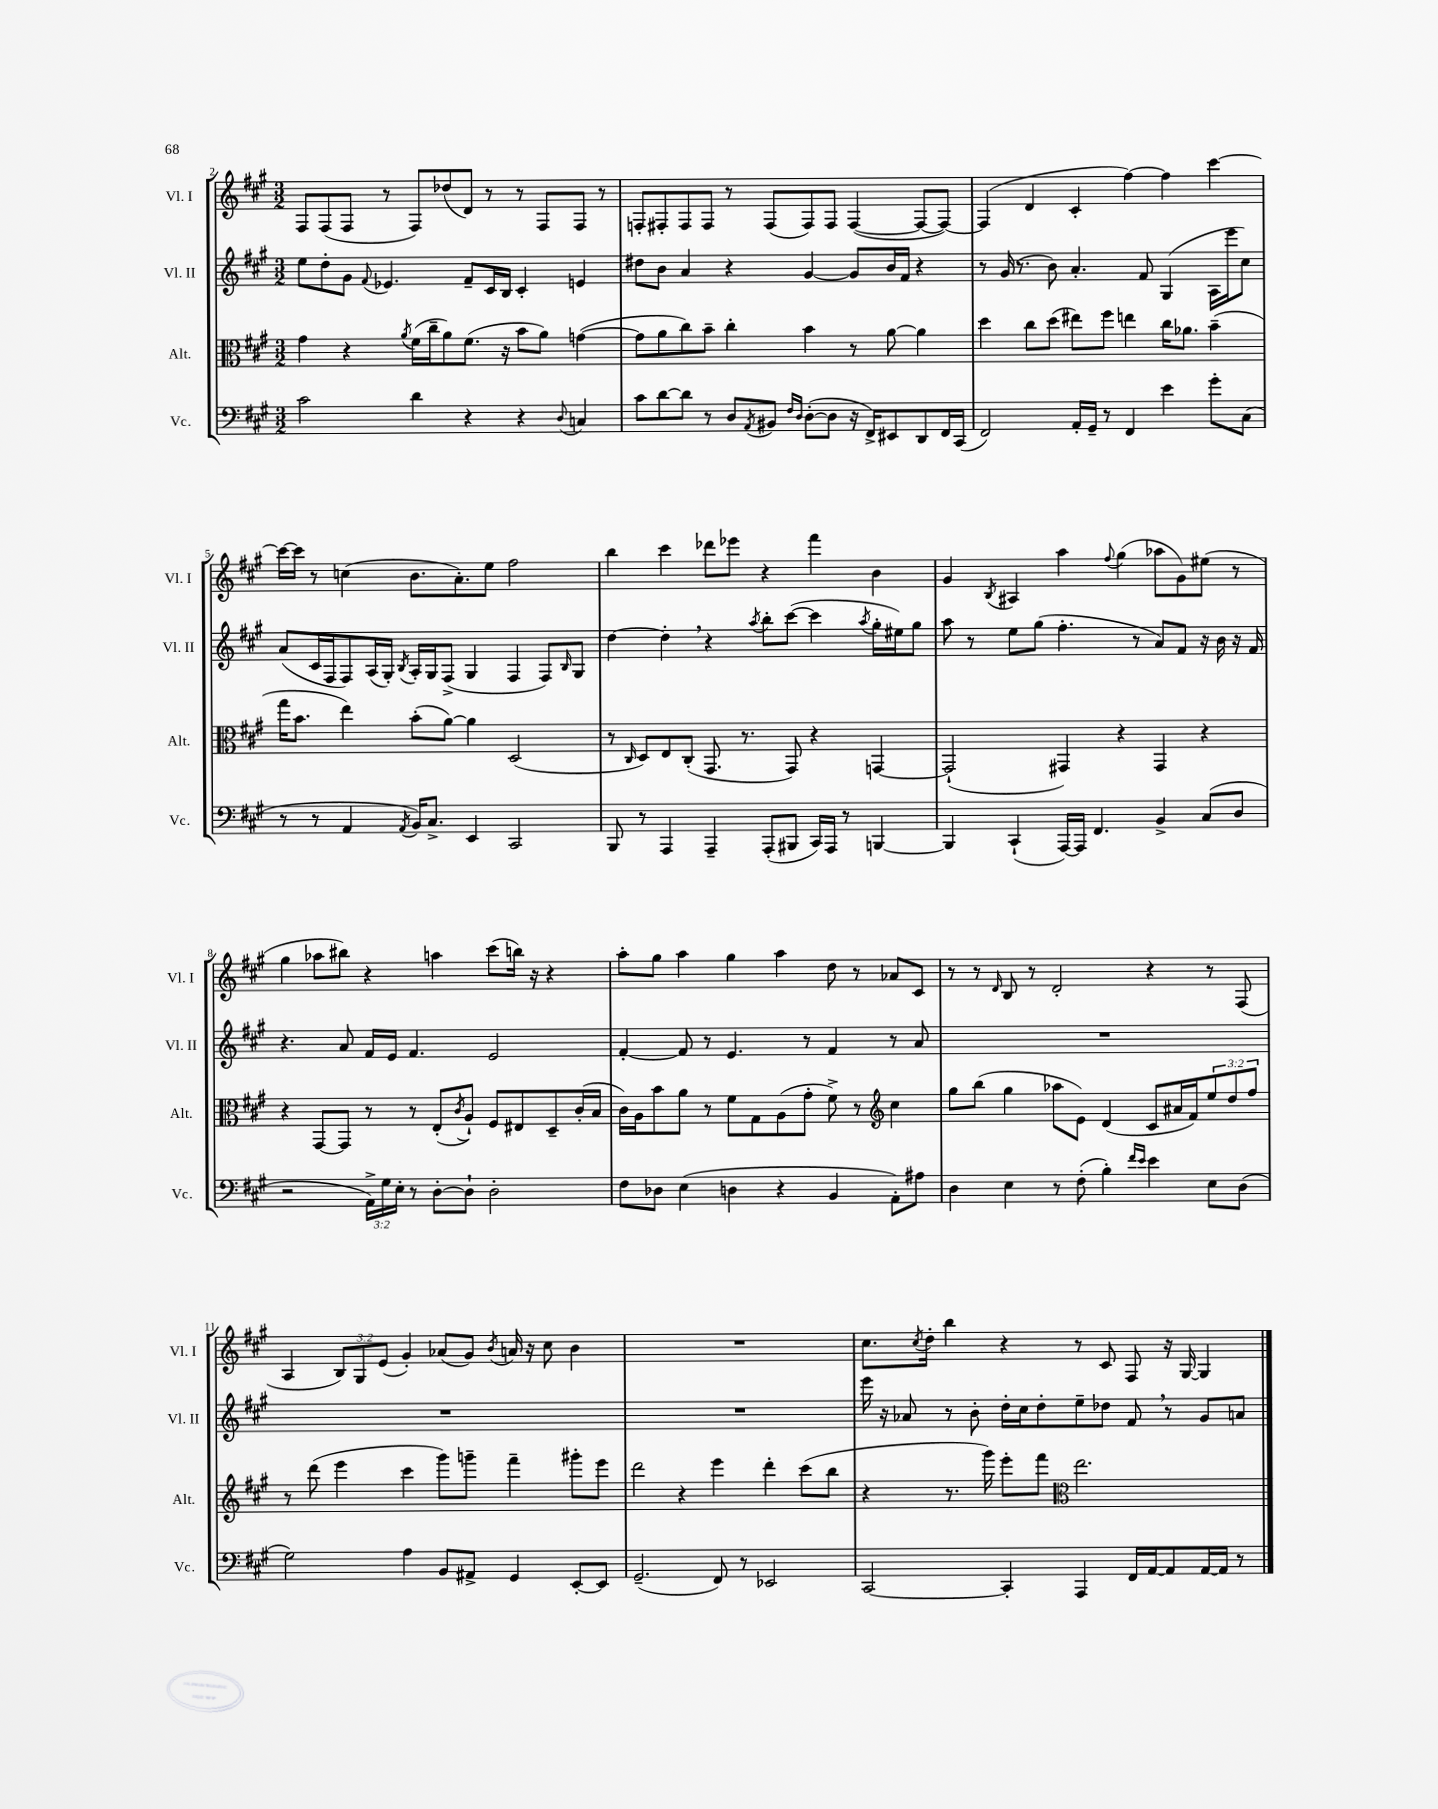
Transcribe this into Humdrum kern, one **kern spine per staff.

**kern	**kern	**kern	**kern
*part4	*part3	*part2	*part1
*staff4	*staff3	*staff2	*staff1
*I"Vc.	*I"Alt.	*I"Vl. II	*I"Vl. I
*I'Vc.	*I'Alt.	*I'Vl. II	*I'Vl. I
*clefF4	*clefC3	*clefG2	*clefG2
*k[f#c#g#]	*k[f#c#g#]	*k[f#c#g#]	*k[f#c#g#]
*M3/2	*M3/2	*M3/2	*M3/2
=2	=2	=2	=2
2c#\	4g#\	8ee\L	8F#/L
.	.	8dd'\	(8F#/
.	4r	8g#\J	8F#/J
.	.	8qqf#/	.
.	.	4.e-X/	8r
.	8qa/	.	.
4d\	(16f#\LL	.	8F#/L)
.	16cc#~\J	.	.
.	8a\)	.	(8dd-X/
4r	(8.f#\J	8f#~/L	8d/J)
.	.	16c#/L	8r
.	16r	16B/JJ	.
4r	8b\L	4c#'/	8r
.	8a\J)	.	8F#/L
8qqD/	.	.	.
4Cn/	([4gn\	4en/	8F#/J
.	.	.	8r
=3	=3	=3	=3
8c#\L	8g\L]	8dd#X\L	8Fn'/L
[8d\	8a\	8b\J	8F#X'/
8d\J]	8cc#\)	4a/	8F#/
8r	8b~\J	.	8F#/J
8D/L	4cc#'\	4r	8r
8qAA/	.	.	.
8BB#X/J	.	.	(8F#/L
16qqF#/LL	.	.	.
16qqD/JJ	.	.	.
([8D'\L	4b\	[4g#/	8F#/)
8D\J]	.	.	8F#/J
16r	8r	8g#/L]	([4F#/
16FF#^/KL)	.	.	.
8EE#X/	[8a\	16b/L	.
.	.	16f#/JJ	.
8DD/	4a\]	4r	8F#/L_
16FF#/L	.	.	8F#/J_)
(16CC#/JJ	.	.	.
=4	=4	=4	=4
2FF#/)	4dd\	8r	(4F#/]
.	.	(16g#/	.
.	.	8.r	.
.	8cc#\L	.	4d/
.	(8dd\J	8b\)	.
16AA'/LL	8ee#X\L)	4.a'/	4c#'/
16GG#~/JJ	.	.	.
8r	8ff#\J	.	.
4FF#/	4een\	.	[4ff#\)
.	.	8f#/	.
4e\	16cc#\KL	(4G#/	4ff#\]
.	8.a-X\J	.	.
8g#'\L	(4b~\	16A\LL	[4ccc#\
.	.	16eee\J	.
(8C#\J	.	8cc#\J)	.
!!LO:LB:g=z
=5	=5	=5	=5
8r	16gg#\KL	(8a/L	16ccc#\LL_
.	8.b\J	.	16ccc#\JJ]
8r	.	16c#/L	8r
.	.	16F#/J	.
4AA/	4ee\)	8F#/)	(4ccn\
.	.	(16A/L	.
.	.	16G#'/JJ)	.
8qAA/	.	8qB/	.
16BB/KL)	(8b'\L	16A'/LL	8.b\L
8.C#^/J	.	16G#/J	.
.	[8a\J)	(8F#^/J	.
.	.	.	8.a'\)
4EE/	4a\]	4G#/	.
.	.	.	8ee\J
2CC#/	(2D/	4F#/	2ff#\
.	.	8F#/L)	.
.	.	16qqB/	.
.	.	8G#/J	.
=6	=6	=6	=6
8BBB/	8r	[4dd\	4bb\
.	16qqC#/	.	.
8r	8D/L)	.	.
4AAA/	8E/	4dd',\]	4ccc#\
.	(8C#'/J	.	.
4AAA~/	8.GG#/	4r	8ddd-X\L
.	.	.	8eee-X\J
.	8.r	.	.
.	.	8qaa/	.
(8AAA'/L	.	8bb'\L	4r
8BBB#X/J	8GG#/)	([8ccc#\J	.
16CC#/LL)	4r	4ccc#\]	4fff#\
16AAA/JJ	.	.	.
8r	.	.	.
.	.	8qaa/	.
[4BBBn/	[4GGn/	16gg#'\LL	4b\
.	.	16ee#X\J)	.
.	.	8gg#\J	.
=7	=7	=7	=7
4BBB/]	(2GG`/]	8aa\	4g#/
.	.	8r	.
.	.	.	8qB/
(4CC#`/	.	8ee\L	4A#X/
.	.	(8gg#\J	.
[16AAA/LL)	4GG#X/)	4.ff#'\	4aa\
16AAA/JJ]	.	.	.
4.FF#/	.	.	.
.	.	.	8qqff#/
.	4r	.	(4gg#\
.	.	8r	.
4BB^/	4GG#/	8a/L)	8aa-X\L
.	.	8f#/J	8g#\)
(8C#/L	4r	16r	(8ee#X\J
.	.	16b\	.
8D/J	.	16r	8r
.	.	16f#/	.
!!LO:LB:g=z
=8	=8	=8	=8
2r	4r	4.r	4gg#\
.	[8GG#/L	.	8aa-X\L
.	8GG#/J]	8a/	8bb#X\J)
24AA^\LL)	8r	16f#/LL	4r
24G#\	.	.	.
.	.	16e/JJ	.
24E'\JJ	.	.	.
8r	8r	4.f#/	.
[8D'\L	(8E'/L	.	4aan\
.	8qc#/	.	.
8D`\J]	8A`/J)	.	.
2D'\	8F#/L	2e/	(8ccc#\L
.	8E#X/	.	16bbn\Jk)
.	.	.	16r
.	8D~/	.	4r
.	(16c#'/L	.	.
.	16B/JJ	.	.
=9	=9	=9	=9
8F#\L	16c#\LL)	[4f#'/	8aa'\L
.	16A\J	.	.
8D-X\J	8b\	.	8gg#\J
(4E\	8a\J	8f#/]	4aa\
.	8r	8r	.
4Dn\	8f#\L	4.e/	4gg#\
.	8G#\	.	.
4r	(8A\	.	4aa\
.	8g#'\J	8r	.
4BB/	8f#^\)	4f#/	8dd\
.	8r	.	8r
*	*clefG2	*	*
8AA'\L)	4cc#\	8r	8a-X/L
8A#X\J	.	8a/	8c#/J
=10	=10	=10	=10
4D\	8gg#\L	1.r	8r
.	(8bb\J	.	8r
.	.	.	16qqd/
4E\	4gg#\	.	8B/
.	.	.	8r
8r	8aa-X\L	.	2d'/
(8F#'\	8e\J)	.	.
4B'\)	(4d/	.	.
16qqf#/LL	.	.	.
16qqe/JJ	.	.	.
4e\	8c#/L	.	4r
.	16a#X/L	.	.
.	16f#/J)	.	.
8E\L	12ee/	.	8r
.	12dd/	.	.
(8D\J	.	.	(8F#/
.	12ff#/J	.	.
!!LO:LB:g=z
=11	=11	=11	=11
2G#\)	8r	1.r	4A/
.	(8ddd\	.	.
.	4eee\	.	12B/L)
.	.	.	12G#/
.	.	.	(12e/J
4A\	4ccc#\	.	4g#'/)
8BB/L	8ggg#\L)	.	(8a-X/L
8AA#X^/J	8gggn~\J	.	8g#/J)
.	.	.	8qb/
4GG#/	4fff#~\	.	16an/
.	.	.	16r
.	.	.	8cc#\
[8EE'/L	8ggg#X'\L	.	4b\
8EE/J]	8eee\J	.	.
=12	=12	=12	=12
(2.GG#~/	2ddd\	1.r	1.r
.	4r	.	.
8FF#/)	4eee\	.	.
8r	.	.	.
2EE-X/	4ddd'\	.	.
.	(8ccc#\L	.	.
.	8bb\J	.	.
=13	=13	=13	=13
[2CC#/	4r	16eee\	8.cc#\L
.	.	16r	.
.	.	8a-X/	.
.	.	.	8qcc#/
.	.	.	16dd'\Jk
.	8.r	8r	4bb\
.	.	8b'\	.
.	16ggg#\)	.	.
4CC#'/]	8eee'\L	16dd'\LL	4r
.	.	16cc#\J	.
.	8fff#\J	8dd'\	.
*	*clefC3	*	*
4AAA/	2.ee\	8ee~\	8r
.	.	8dd-X\J	8c#/
16FF#/LL	.	8f#,/	8F#/
[16AA/J	.	.	.
8AA/]	.	8r	16r
.	.	.	[16G#/
[16AA/L	.	8g#/L	4G#/]
16AA/JJ]	.	.	.
8r	.	8an/J	.
==	==	==	==
*-	*-	*-	*-
